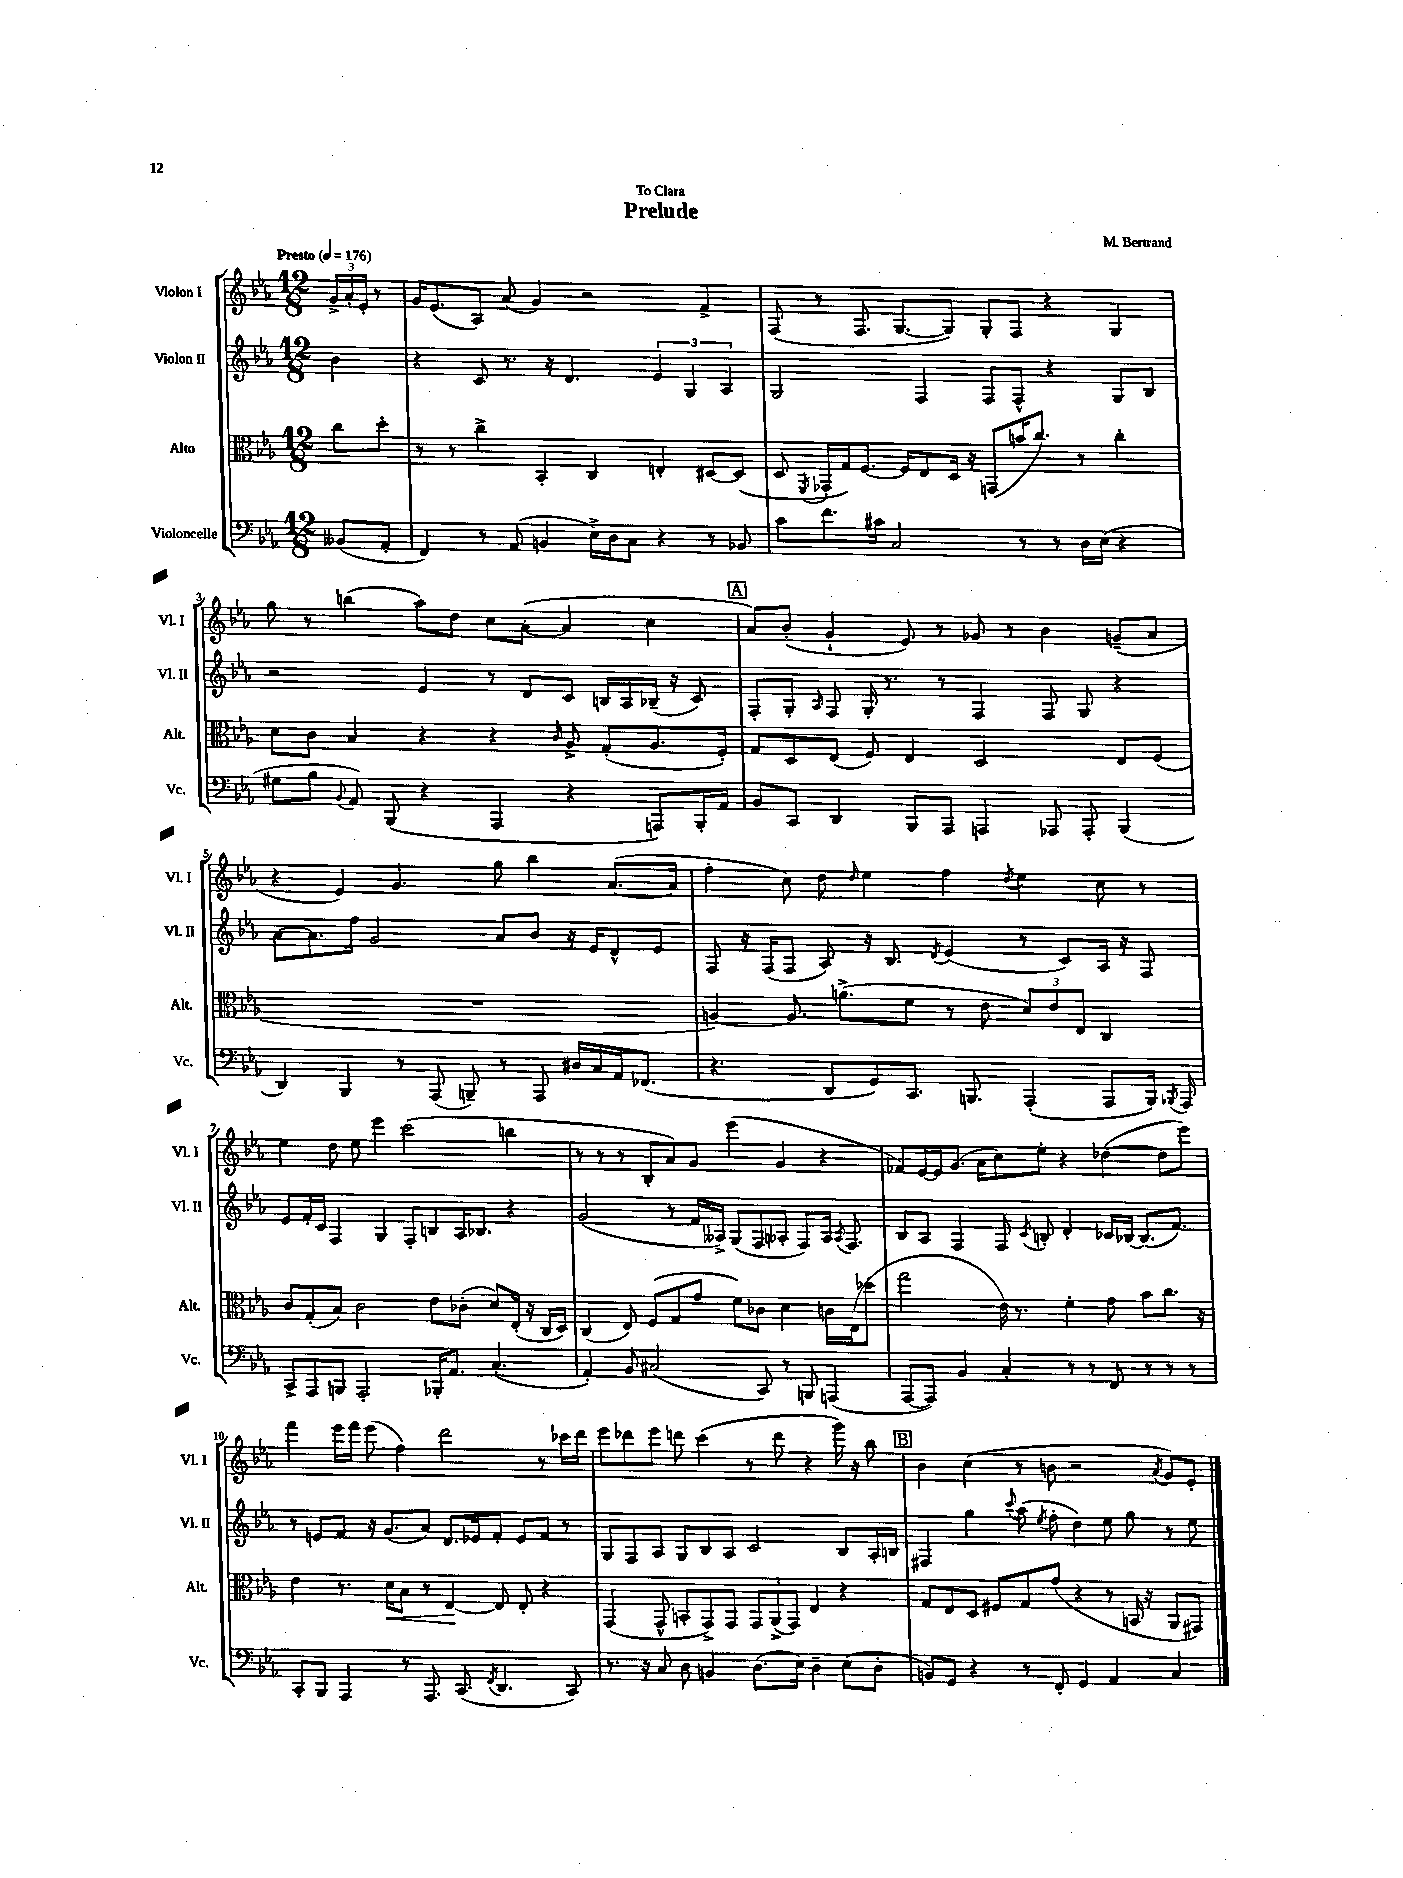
\header { title = "Prelude" composer = "M. Bertrand" dedication = "To Clara" }
<<
\new StaffGroup <<
\new Staff = "s0" \with { instrumentName = "Violon I" shortInstrumentName = "Vl. I" } {
    \clef treble \key ees \major \numericTimeSignature \time 12/8 \partial 4 \tempo "Presto" 4 = 176
    \autoBeamOff \tuplet 3/2 { g'16[-> aes'16-. ees'16]-. } r8 |
    g'16[ ees'8.( aes8]) aes'8( g'4) r2 f'4-> |
    f8( r8 f8. g8.[~ g8]) g8[-. f8] r4 g4 |
    g''8 r8 b''4( aes''8[) d''8] c''8[ aes'8]~-.( aes'4 c''4 |
    \mark \markup { \box "A" } aes'8[) bes'8]-.( g'4-! ees'8) r8 ges'8 r8 bes'4 g'8[--( aes'8] |
    r4 ees'4) g'4. g''8 bes''4 aes'8.[~( aes'16] |
    f''4-. c''8) d''8 \grace { d''16 } ees''4 f''4 \acciaccatura { d''8 } ees''4 c''8 r8 |
    ees''4 d''8 ees''8 ees'''4 c'''2( b''4 |
    r8 r8 r8 bes8[-. aes'8) g'8] ees'''4( g'4 r4 |
    fes'8[) ees'16~ ees'16 g'8.]( aes'16[ c''8) ees''8]-. r4 des''4~( des''8[ ees'''8]) |
    f'''4 ees'''16[ f'''16] ees'''8( f''4) d'''2 r8 ces'''16[ d'''16] |
    ees'''8[ des'''8 ees'''8] d'''8 c'''4( r8 d'''8 r4 g'''16) r16 bes''8 |
    \mark \markup { \box "B" } bes'4 c''4( r8 b'8 r2 \acciaccatura { aes'8 } g'8[) ees'8]-. \bar "|." |
}
\new Staff = "s1" \with { instrumentName = "Violon II" shortInstrumentName = "Vl. II" } {
    \clef treble \key ees \major \numericTimeSignature \time 12/8 \partial 4
    \autoBeamOff bes'4 |
    r4 c'8 r8. r16 d'4. \tuplet 3/2 { ees'4 g4 aes4 } |
    g2 f4 f8[ f8]-^ r4 g8[ bes8] |
    r2 ees'4 r8 d'8[ c'8] b16[ aes16 bes16]--( r16 c'8) |
    \mark \markup { \box "A" } f8[-. g8]-. \grace { aes16 } f8 g16-. r8. r8 f4 f8 g8 r4 |
    aes'8[~ aes'8. f''16] g'2 aes'8[ bes'8] r16 ees'16[ d'8-^ ees'8] |
    f8 r16 f16[( f8] aes8) r16 bes8. \acciaccatura { d'8 } ees'4( r8 c'8[) aes16] r16 f8 |
    ees'8[ f'16-. c'16] f4 g4 f8[-. b8 aes16 bes8.] r4 |
    g'2( r8 f'16[ aeses16]->) g8[( f8 aes8]-. f8[) aes16] \acciaccatura { aes8 } f8. |
    bes8[ aes8] f4 f8 \acciaccatura { c'8 } b8-. d'4-. ces'16[ bes16]~ bes8.[( f'8.]) |
    r8 e'8[ f'8] r16 g'8.[( aes'8]) d'8.[ ees'16 f'8]-. ees'8[ f'8] r8 |
    g8[ f8 aes8] g8[ bes8 aes8] c'2 bes8[ aes16-. b16] |
    \mark \markup { \box "B" } fis4 g''4 \appoggiatura { c'''8 } aes''8( \acciaccatura { ees''8 } f''8-. d''4) ees''8 g''8 r8 ees''8 \bar "|." |
}
\new Staff = "s2" \with { instrumentName = "Alto" shortInstrumentName = "Alt." } {
    \clef alto \key ees \major \numericTimeSignature \time 12/8 \partial 4
    \autoBeamOff c''8[ d''8]-. |
    r8 r8 c''4-> bes,4-. c4 e4-. dis8[~ dis8]( |
    d8 \acciaccatura { f,8 } ges,16[-. g16) f8.]~ f16[ ees8 d16] r16 g,8[( b'16 c''8.]) r8 c''4-. |
    d'8[ c'8] bes4 r4 r4 \grace { c'16 } aes8-> g8[-.( aes8. f16]-.) |
    \mark \markup { \box "A" } g8[ d8 ees8]( f8) ees4 d2 ees8[ f8]( |
    R1. |
    a4~) a8. a'8.[->( f'8] r8 ees'8 \tuplet 3/2 { d'8[) ees'8 ees8] } c4 |
    c'8[ g8-.( bes8]) c'2 ees'8[ ces'8]-.( d'8[) ees16]-.( r16 c16[ d16]) |
    c4( ees8) f8[( g8 g'8] f'8[) ces'8] d'4 c'16[ ees16( des''8]-. |
    g''2 ees'16) r8. f'4-. g'8 bes'8[ c''8.] r16 |
    ees'4 r8. d'16[\< bes8] r8 ees4~\! ees8 ees8-. r4 |
    g,4( g,8-^ b,8[-. g,8->) g,8] \tuplet 3/2 { g,8[ aes,8->( g,8]) } ees4 r4 |
    \mark \markup { \box "B" } g8[ ees8 d8] fis8[ g8 g'8]( r4 r8 b,16 r16 aes,8[ gis,8]) \bar "|." |
}
\new Staff = "s3" \with { instrumentName = "Violoncelle" shortInstrumentName = "Vc." } {
    \clef bass \key ees \major \numericTimeSignature \time 12/8 \partial 4
    \autoBeamOff beses,8[( aes,8]-. |
    f,4) r8 aes,8( b,4 ees16[->) d16 c8] r4 r8 bes,8 |
    c'8[ f'8. cis'16] c2 r8 r8 d16[ ees16]( r4 |
    gis8[ bes8] \appoggiatura { bes,8 } aes,8) bes,,8( r4 aes,,4 r4 a,,8[) bes,,16-. aes,16] |
    \mark \markup { \box "A" } bes,8[ c,8] d,4 bes,,8[ aes,,8] a,,4 aes,,8 aes,,8-. bes,,4( |
    d,4) bes,,4 r8 aes,,8( b,,8--) r8 aes,,8 dis16[ c16 aes,16 fes,8.]( |
    r4. d,8[ g,8) c,8.] b,,8. aes,,4-.( aes,,8[ b,,16]) \acciaccatura { bes,,8 } aes,,16 |
    c,8[-> aes,,8 b,,8] aes,,2-. bes,,16[-. aes,8.] c4.-.( |
    aes,4-.) bes,8 cis2( c,8) r8 b,,8 a,,4( |
    aes,,8[~ aes,,8]) bes,4 c4-. r8 r8 f,8 r8 r8 r8 |
    c,8[-. bes,,8] aes,,4 r8 aes,,8. c,8.( \acciaccatura { f,8 } d,4. c,8) |
    r8. r16 c8 d8 b,4 d8.[( ees16]) d4-- ees8[( d8]-. |
    \mark \markup { \box "B" } b,8[) g,8] r4 r8 f,8-. g,4 aes,4 c4 \bar "|." |
}
>>
>>
